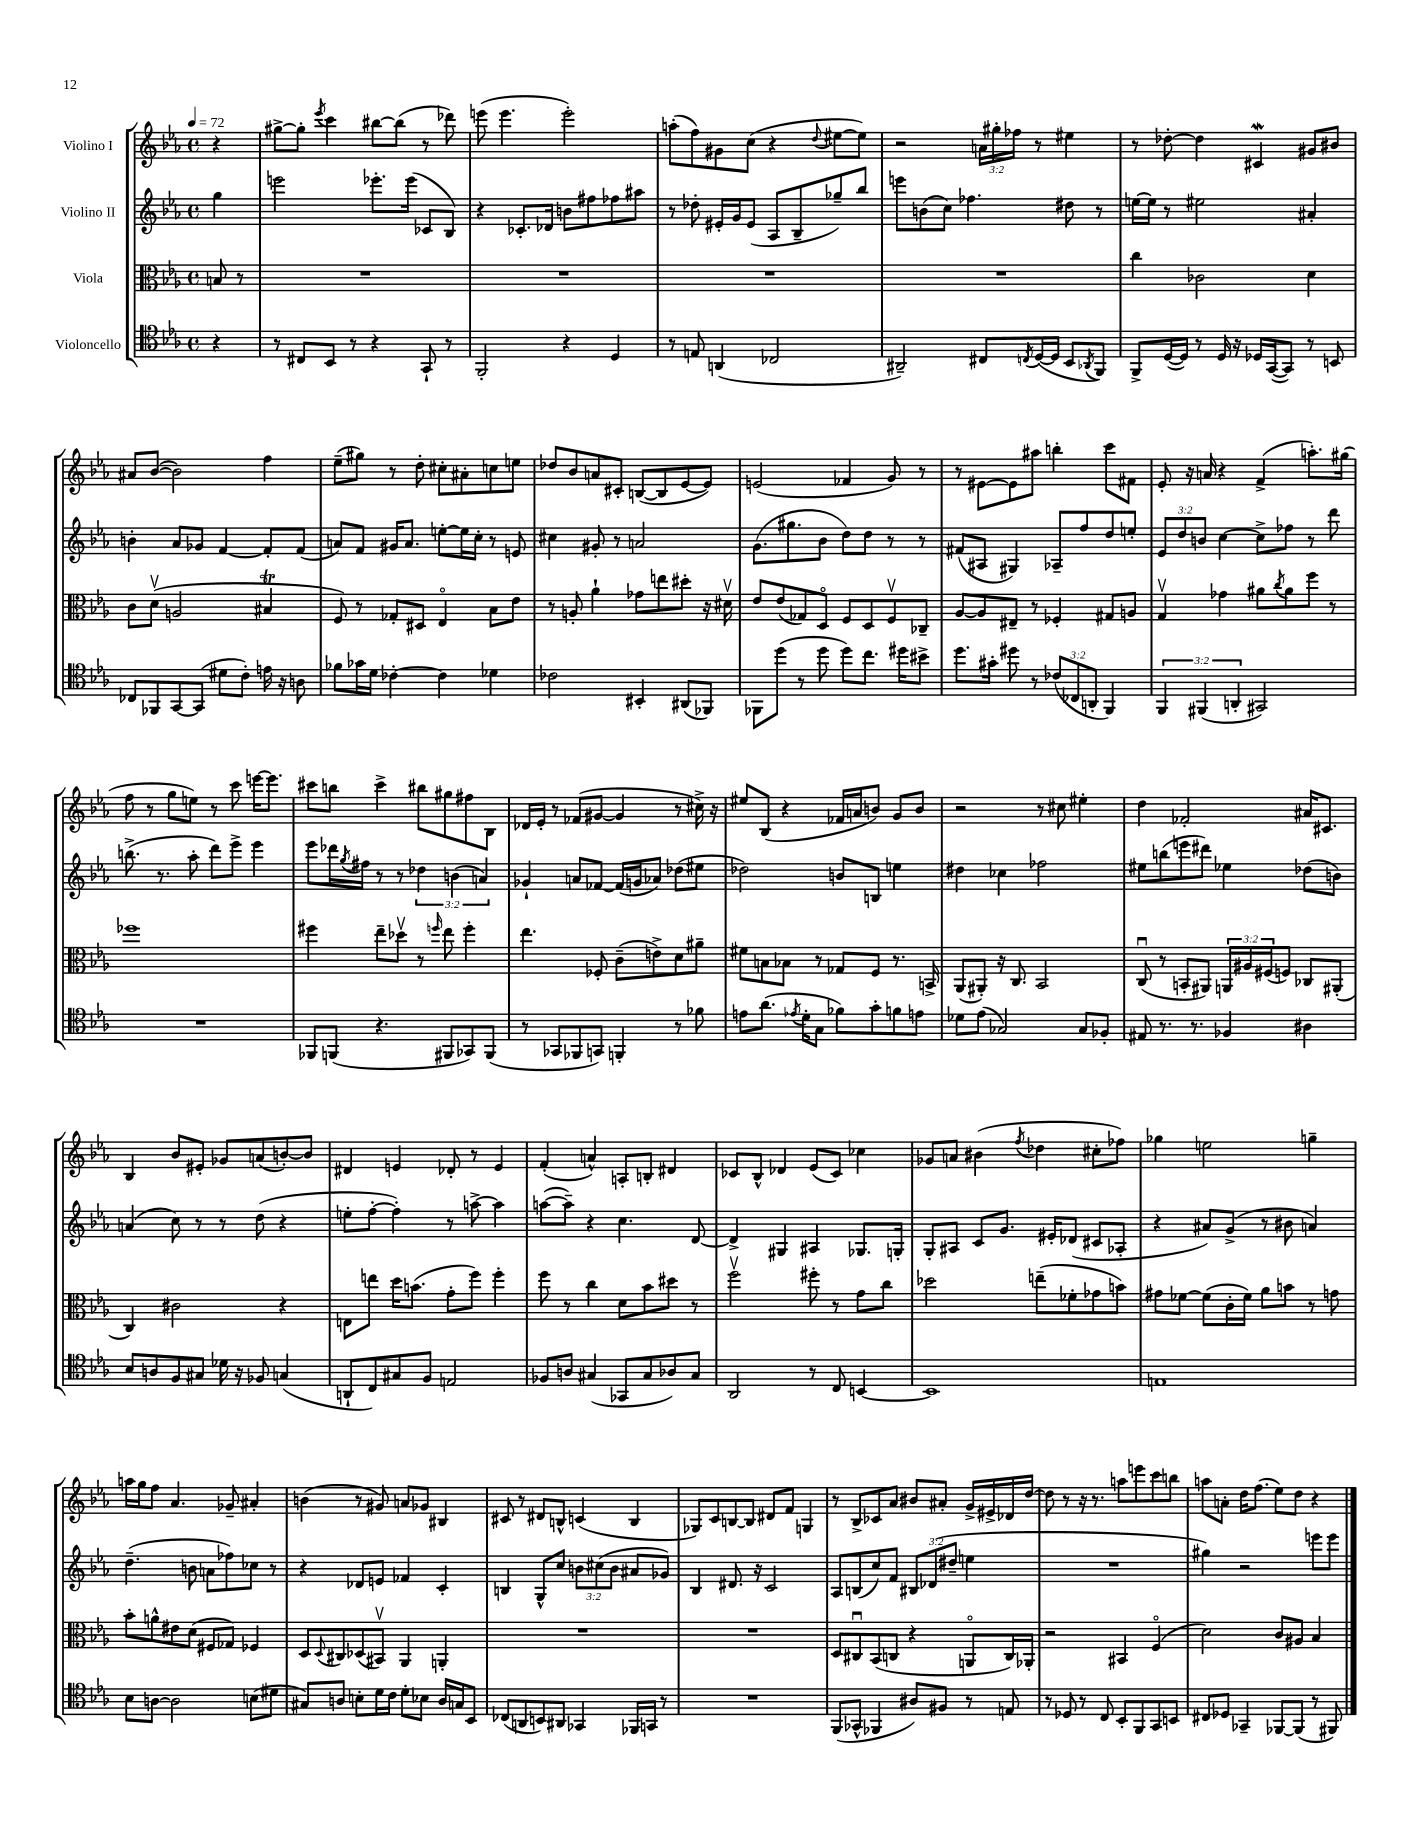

**kern	**kern	**kern	**kern
*part4	*part3	*part2	*part1
*staff4	*staff3	*staff2	*staff1
*I"Violoncello	*I"Viola	*I"Violino II	*I"Violino I
*clefC4	*clefC3	*clefG2	*clefG2
*k[b-e-a-]	*k[b-e-a-]	*k[b-e-a-]	*k[b-e-a-]
*M4/4	*M4/4	*M4/4	*M4/4
*met(c)	*met(c)	*met(c)	*met(c)
*MM72	*MM72	*MM72	*MM72
=	=	=	=
4r	8Bn/	4gg\	4r
.	8r	.	.
=1	=1	=1	=1
8r	1r	2eeen\	[8gg#X^\L
8C#X/L	.	.	8gg#'\J]
.	.	.	8qeee-/
8BB-/J	.	.	4ccc\
8r	.	.	.
4r	.	8.eee-X'\L	[8bb#X\L
.	.	.	(8bb#\J]
.	.	(16eee-\Jk	.
8GG`/	.	8c-X/L	8r
8r	.	8B-/J)	8ddd-X\)
=2	=2	=2	=2
2FF'/	1r	4r	(8eeen\
.	.	.	4.eee\
.	.	8.c-X'/L	.
.	.	16d-X/Jk	.
4r	.	8bn\L	2eee'\)
.	.	8ff#X\	.
4D/	.	8ff-X\	.
.	.	8aa#X\J	.
=3	=3	=3	=3
8r	1r	8r	(8aan'\L
8En/	.	8dd-X'\	8ff\)
(4AAn/	.	16e#X'/LL	8g#X\
.	.	16g/J	.
.	.	(8e#/J	(8cc\J
2C-X/	.	8A-/L	4r
.	.	8B-~/	.
.	.	.	8qqdd/
.	.	8gg-X~/)	[8ee#X\L
.	.	8bb-/J	8ee#\J])
=4	=4	=4	=4
2AA#X~/)	1r	8eeen\L	2r
.	.	(8bn\	.
.	.	8cc\J)	.
.	.	4.ff-X\	.
8C#X/L	.	.	24an\LL
.	.	.	24gg#X'\
.	.	.	24ff-X\JJ
8qCn/	.	.	.
([16D/L	.	.	8r
16D/JJ]	.	.	.
8BB-/L	.	8dd#X\	4ee#X\
8qAA-X/	.	.	.
8FF/J)	.	8r	.
=5	=5	=5	=5
8FF^/L	4cc\	[16een\LL	8r
.	.	16ee\JJ]	.
([16D/L	.	8r	[8dd-X'\
16D/JJ])	.	.	.
8r	2c-X\	2ee#X\	4dd-\]
16D/	.	.	.
16r	.	.	.
16D-X/LL	.	.	4c#XW/
([16GG/J	.	.	.
8GG/J])	.	.	.
8r	4d\	4a#X'/	8g#X/L
8BBn/	.	.	8b#X/J
!!LO:LB:g=z
=6	=6	=6	=6
8C-X/L	8c\L	4bn'\	8a#X/L
8FF-X/	(8dv\J	.	([8b-/J
[8GG/	2An/	8a-/L	2b-\])
(8GG/J]	.	8g-X/J	.
8d#X\L	.	[4f/	.
8c'\J)	.	.	.
16en\	4B#Xt/	8f'/L]	4ff\
16r	.	.	.
8An\	.	(8f/J	.
=7	=7	=7	=7
8f-X\L	8F/)	8an/L)	(8ee-~\L
16g-X\L	8r	8f/J	8gg#X\J)
16d\JJ	.	.	.
[4c-X'\	8G-X'/L	16g#X/KL	8r
.	.	8.a/J	.
.	8D#X/J	.	8dd'\
4c-\]	4E-/	[8een'\L	8cc#X'\L
.	.	16ee\L]	8a#X'\
.	.	16cc'\JJ	.
4d-X\	8B-\L	8r	8ccn\
.	8e-\J	8en/	8een\J
=8	=8	=8	=8
2c-X\	8r	4cc#X\	8dd-X/L
.	8An'/	.	8b-/
.	4a-`\	8g#X'/	8an/
.	.	8r	8c#X'/J
4BB#X'/	8g-X\L	2an/	([8Bn/L
.	8een\	.	8B/]
(8AA#X/L	8dd#X'\J	.	[8e-/
8FF-X/J)	16r	.	8e-/J])
.	16d#Xv\	.	.
=9	=9	=9	=9
8FF-X\L	8e-/L	(8.g\L	(2en/
(8dd\J	(8e-/	.	.
.	.	8.gg#X\	.
8r	8G-X/)	.	.
8dd\	8D/J	8b-\J	.
8dd\L)	8F/L	8dd\L)	4f-X/
8.cc\J	8D/	8dd\J	.
.	8Fv/	8r	8g/)
16dd#X\KL	.	.	.
8b#X^\J	8C-X~/J	8r	8r
=10	=10	=10	=10
8.dd\L	[8A-/L	(8f#X/L	8r
.	8A-/]	8A#X/J	[8e#X\L
16g#X'\Jk	.	.	.
8dd#X\	8E#X~/J	4G#X/)	8e#\]
8r	8r	.	8aa#X\J
(12c-X/L	4F-X'/	8A-X~/L	4bbn'\
12C-X/	.	.	.
.	.	8ff/	.
12AAn'/J	.	.	.
4FF/)	8G#X/L	8dd/	8ccc\L
.	8An/J	8een'/J	8f#X\J
=11	=11	=11	=11
6FF/	4Gv/	12e-/L	8e-'/
.	.	12dd/	.
.	.	.	16r
(6FF#X/	.	12bn/J	.
.	.	.	16an/
.	4g-X\	[4cc\	4r
6AAn'/	.	.	.
2GG#X/)	8a#X\L	8cc^\L]	(4f^/
.	8qcc/	.	.
.	8a#\	8ff-X\J	.
.	8ff\J	8r	8.aan'\L)
.	8r	8ddd\	.
.	.	.	(16gg#X\Jk
!!LO:LB:g=z
=12	=12	=12	=12
1r	1ff-X	(8.bbn^\	8ff\
.	.	.	8r
.	.	8.r	.
.	.	.	8gg\L
.	.	8aa-'\	8een\J)
.	.	8ddd\L)	8r
.	.	8eee-^\J	8ccc\
.	.	4eee-\	[16eeen\KL
.	.	.	8.eee\J]
=13	=13	=13	=13
8FF-X/L	4ff#X\	8eee-\L	8ccc#X\L
(8FFn/J	.	16ddd-X\L	8bbn\J
.	.	8qgg/	.
.	.	16ff#X\JJ	.
4.r	8ee-~\L	8r	4ccc#^\
.	8dd-Xv\J	8r	.
.	8r	6dd-X\	8bb#X\L
.	16qqffn/	.	.
8FF#X/L	8ee-\	.	8gg#X\
.	.	(6bn\	.
8GG-X/)	4ff'\	.	8ff#X\
.	.	6an/)	.
(8FF#/J	.	.	8B-\J
=14	=14	=14	=14
8r	4.ee-\	4g-X`/	16d-X/LL
.	.	.	16e-'/JJ
8GG-X/L	.	.	8r
8FF-X/	.	8an/L	(8f-X/L
8GGn/J)	8F-X'/	[8f-X/J	[8g#X/J
4FFn'/	(8c~\L	(16f-/LL]	4g#/]
.	.	16gn/J	.
.	8en^\)	8a-X/J)	.
8r	8d\	(8dd-X\L	8r
8f-X\	8a#X~\J	8ee#X\J	16cc#X^\)
.	.	.	16r
=15	=15	=15	=15
8en\L	8f#X\L	2dd-X\)	8ee#X/L
(8.a-\J	8Bn\	.	(8B-/J
.	8B-X\J	.	4r
8qe-X/	.	.	.
16d'\KL	.	.	.
8G\J	8r	.	.
8f-X\L)	8G-X/L	8bn/L	16f-X/LL
.	.	.	16an/J
8g'\	8F/J	8Bn/J	8bn/J)
8fn\	8.r	4een\	8g/L
8en\J	.	.	8b/J
.	16BBn^/	.	.
=16	=16	=16	=16
8d-X\L	(8AA-/L	4dd#X\	2r
(8e-\J	8AA#X'/J)	.	.
2G-X/)	16r	4cc-X\	.
.	8.C/	.	.
.	2BB-/	2ff-X\	8r
.	.	.	8cc#X\
8G-/L	.	.	4ee#X'\
8F-X'/J	.	.	.
=17	=17	=17	=17
8E#X/	(8Cu/	8ee#X\L	4dd\
8.r	8r	(8bbn\	.
.	8BBn'/L	8eeen\	2f-X'/
8.r	.	.	.
.	8AA#X/J)	8ddd#X\J)	.
4F-X/	24AAn/LL	4ee-X\	.
.	24A#X/	.	.
.	(24F#X/J	.	.
.	8Fn/J)	.	.
4A#X\	8C-X/L	(8dd-X\L	16a#X/KL
.	.	.	8.c#X/J
.	(8AA#X'/J	8bn\J)	.
!!LO:LB:g=z
=18	=18	=18	=18
8B-/L	4C/)	(4an/	4B-/
8An/	.	.	.
8F/	2c#X\	8cc\)	8b-/L
8G#X/J	.	8r	8e#X'/J
16d-X\	.	8r	8g-X/L
16r	.	.	.
8F-X/	.	(8dd\	(8an/
(4Gn/	4r	4r	[8bn'/)
.	.	.	8b/J]
=19	=19	=19	=19
8AAn`/L	8En\L	8een'\L	4d#X/
8C/)	8een\J	[8ff'\J	.
8G#X/	16dd\KL	4ff'\])	4en/
.	(8.bn\J	.	.
8F/J	.	.	.
2En/	8g'\L	8r	8d-X'/
.	8ff\J)	[8aan^\	8r
.	4ff'\	4aa\]	4e/
=20	=20	=20	=20
8F-X/L	8ff\	([8aan\L	(4f'/
8An/J	8r	8aa~\J])	.
(4G#X/	4cc\	4r	4an^^/)
8GG-X/L	8d\L	4.cc\	8An'/L
8G#/	8b-\	.	8Bn'/J
8A-X/)	8dd#X\J	.	4d#X/
8G#/J	8r	[8d/	.
=21	=21	=21	=21
2AA-/	2ffv\	4d^/]	8c-X/L
.	.	.	8B-^^/J
.	.	4G#X/	4d-X/
8r	8ff#X'\	4A#X/	(8e-/L
8C/	8r	.	8c-/J)
[4BBn/	8g\L	8.G-X/L	4cc-X\
.	8cc\J	.	.
.	.	16Gn'/Jk	.
=22	=22	=22	=22
1BB]	2dd-X\	8G'/L	8g-X/L
.	.	8A#X/J	8an/J
.	.	8c/L	(4b#X\
.	.	8.g/J	.
.	.	.	8qff/
.	(8een~\L	.	4dd-X\
.	.	16e#X'/KL	.
.	8f-X'\	(8d-X/J	.
.	8g-X\	8c#X/L	8cc#X'\L
.	8bn\J)	8A-X'/J	8ff-X\J)
=23	=23	=23	=23
1En	8g#X\L	4r	4gg-X\
.	[8f-X\J	.	.
.	(8f-\L]	8a#X/L)	2een\
.	16c'\L	(8g^/J	.
.	16f-\JJ)	.	.
.	8a-\L	8r	.
.	8bn\J	8b#X\	.
.	8r	4an/)	4ggn~\
.	8gn\	.	.
!!LO:LB:g=z
=24	=24	=24	=24
8B-\L	8b-'\L	(4.dd~\	16aan\LL
.	.	.	16gg\J
[8An\J	8an^^\	.	8ff\J
2A\]	8e#X\	.	4.a-/
.	(8d\J	8bn\	.
.	8F#X/L	8an\L	.
.	8G-X/J)	8ff-X\)	8g-X~/
(8Bn\L	4F-X/	8cc-X\J	4a#X'/
8d#X\J	.	8r	.
=25	=25	=25	=25
8G#X/L)	8D/L	4r	(4bn\
.	8qqD/	.	.
8An/J	8C#X/	.	.
8Bn'\L	(8D-X/	8d-X/L	8r
16d\L	8BB#Xv/J)	8en/J	8g#X/)
16c\JJ	.	.	.
8d'\L	4AA-/	4f-X/	8an/L
8B-X\J	.	.	8g-X/J
16A/LL	4AAn'/	4c'/	4B#X/
16Gn/J	.	.	.
8BB-/J	.	.	.
=26	=26	=26	=26
(8C-X/L	1r	4Bn/	8c#X/
8AAn/	.	.	8r
8BBn/)	.	8G^^/L	8d#X/L
8AA#X/J	.	8cc/J	8Bn^^/J
4GG-X/	.	12bn\L	(4cn/
.	.	(12cc#X\	.
.	.	12b\J	.
16FF-X/LL	.	8a#X/L	4B/
16GGn/JJ	.	.	.
8r	.	8g-X/J)	.
=27	=27	=27	=27
1r	1r	4B-/	8G-X/L)
.	.	.	8c/
.	.	8.d#X/	[8Bn/
.	.	.	8B/J]
.	.	16r	.
.	.	2c/	8d#X/L
.	.	.	8f/J
.	.	.	4Gn/
=28	=28	=28	=28
(8FF/L	8D/L	8A-/L	8r
8GG-X^^/J	8C#Xu/	(8Bn/	8B-^/L
4FF-X/	(8BB-/	8cc/)	8c-X/
.	8Cn/J	8f/J	8a-/J
8A#X/L)	4r	12B#X/L	8b#X/L
.	.	(12d-X/	.
8F#X/J	.	.	8a#X'/J
.	.	12dd#X~/J	.
8r	8AAn/L	4een\	16g^/LL
.	.	.	16e#X^/
8En/	16C/L)	.	16d-X/
.	16AA-X'/JJ	.	[16dd/JJ
=29	=29	=29	=29
8r	2r	1r	8dd\]
8D-X/	.	.	8r
8r	.	.	16r
.	.	.	8.r
8C/	.	.	.
8BB-'/L	4BB#X/	.	8aan\L
8FF/	.	.	8eeen\
8GG/	(4F/	.	8ccc\
8BBn/J	.	.	8bbn\J
=30	=30	=30	=30
8C#X/L	2d\)	4gg#X\)	8aan\L
8D-X/J	.	.	8an'\J
4GG-X~/	.	2r	16dd\KL
.	.	.	(8.ff\J
[8FF-X/L	8c/L	.	8ee-\L)
(8FF-/J]	8A#X/J	.	8dd\J
8r	4B-/	8eeen\L	4r
8FF#X/)	.	8eee\J	.
==	==	==	==
*-	*-	*-	*-
